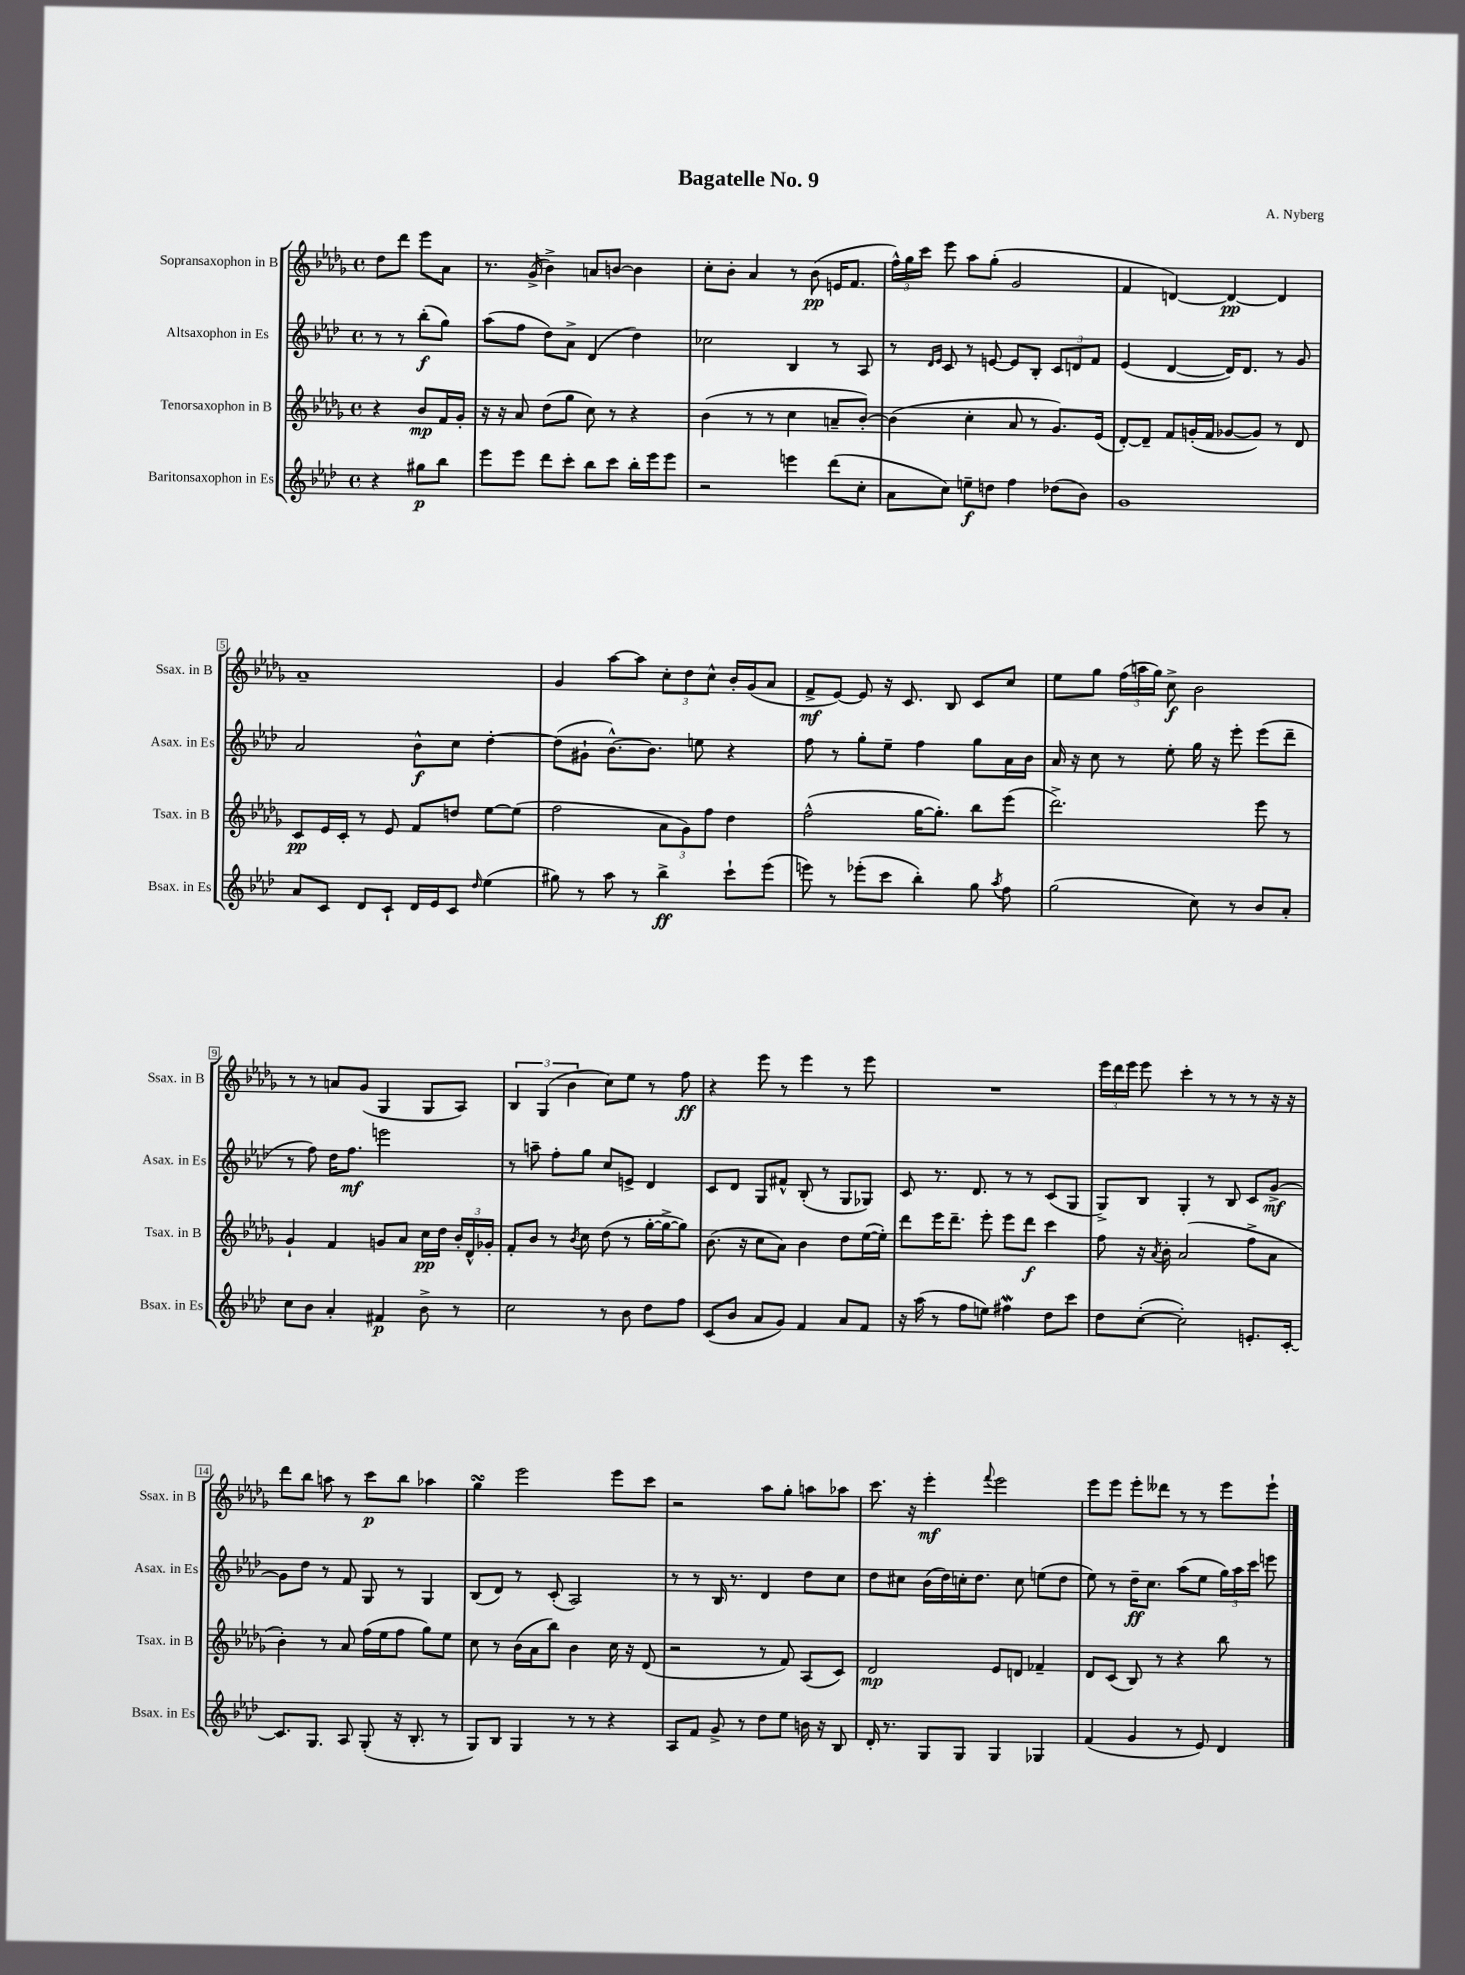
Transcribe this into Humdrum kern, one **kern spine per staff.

**kern	**dynam	**kern	**dynam	**kern	**dynam	**kern	**dynam
*part4	*part4	*part3	*part3	*part2	*part2	*part1	*part1
*staff4	*staff4	*staff3	*staff3	*staff2	*staff2	*staff1	*staff1
*I"Baritonsaxophon in Es	*	*I"Tenorsaxophon in B	*	*I"Altsaxophon in Es	*	*I"Sopransaxophon in B	*
*I'Bsax. in Es	*	*I'Tsax. in B	*	*I'Asax. in Es	*	*I'Ssax. in B	*
*clefG2	*	*clefG2	*	*clefG2	*	*clefG2	*
*k[b-e-a-d-]	*	*k[b-e-a-d-g-]	*	*k[b-e-a-d-]	*	*k[b-e-a-d-g-]	*
*M4/4	*	*M4/4	*	*M4/4	*	*M4/4	*
*met(c)	*	*met(c)	*	*met(c)	*	*met(c)	*
=	=	=	=	=	=	=	=
4r	.	4r	.	8r	.	8dd-\L	.
.	.	.	.	8r	.	8ddd-\J	.
8gg#X\L	p	8b-/L	mp	(8bb-'\L	f	8eee-\L	.
8bb-\J	.	16f/L	.	8gg\J)	.	8a-\J	.
.	.	16g-'/JJ	.	.	.	.	.
=1	=1	=1	=1	=1	=1	=1	=1
8eee-\L	.	16r	.	(8aa-\L	.	8.r	.
.	.	16r	.	.	.	.	.
8eee-\J	.	8a-/	.	8ff\J	.	.	.
.	.	.	.	.	.	(16g-^/	.
8ddd-\L	.	(8dd-\L	.	8dd-\L)	.	4b-^\)	.
8ccc'\J	.	8gg-\J	.	8a-^\J	.	.	.
8bb-\L	.	8cc\)	.	(4d-/	.	8an/L	.
8ccc\J	.	8r	.	.	.	[8bn/J	.
16bb-'\LL	.	4r	.	4dd-\)	.	4b\]	.
16eee-\J	.	.	.	.	.	.	.
8eee-\J	.	.	.	.	.	.	.
=2	=2	=2	=2	=2	=2	=2	=2
2r	.	(4b-\	.	2cc-X\	.	8cc'\L	.
.	.	.	.	.	.	8b-'\J	.
.	.	8r	.	.	.	4a-/	.
.	.	8r	.	.	.	.	.
4eeen\	.	4cc\	.	4B-/	.	8r	.
.	.	.	.	.	.	(8b-\	pp
(8ddd-\L	.	8an~/L	.	8r	.	16en/KL	.
.	.	.	.	.	.	8.f/J	.
8cc'\J	.	[8b-'/J)	.	8A-/	.	.	.
=3	=3	=3	=3	=3	=3	=3	=3
8a-\L	.	(4b-\]	.	8r	.	24ff^^\LL)	.
.	.	.	.	.	.	24gg-\	.
.	.	.	.	.	.	24ccc\JJ	.
.	.	.	.	16qqd-/LL	.	.	.
.	.	.	.	16qqe-/JJ	.	.	.
8cc\J)	.	.	.	8c/	.	8eee-\	.
8een~\L	f	4cc'\	.	8r	.	8aa-\L	.
8ddn\J	.	.	.	[8en/	.	(8gg-'\J	.
4ff\	.	8a-/	.	8e/L]	.	2g-/	.
.	.	8r	.	8B-'/J	.	.	.
(8dd-X\L	.	8.g-/L)	.	12c/L	.	.	.
.	.	.	.	12dn/	.	.	.
8b-\J)	.	.	.	.	.	.	.
.	.	.	.	12f/J	.	.	.
.	.	(16e-/Jk	.	.	.	.	.
=4	=4	=4	=4	=4	=4	=4	=4
1g	.	[8d-'/L)	.	(4e-/	.	4f/	.
.	.	8d-~/J]	.	.	.	.	.
.	.	8f/L	.	[4d-/	.	[4dn/)	.
.	.	(16gn'/L	.	.	.	.	.
.	.	16f/JJ	.	.	.	.	.
.	.	[8g-X/L	.	16d-/KL])	.	4d/_	pp
.	.	.	.	8.d-/J	.	.	.
.	.	8g-/J])	.	.	.	.	.
.	.	8r	.	8r	.	4d/]	.
.	.	8d-/	.	8g/	.	.	.
!!LO:LB:g=z
=5	=5	=5	=5	=5	=5	=5	=5
8a-/L	.	8c/L	pp	2a-/	.	1a-~	.
8c/J	.	16e-/L	.	.	.	.	.
.	.	16c'/JJ	.	.	.	.	.
8d-/L	.	8r	.	.	.	.	.
8c`/J	.	8e-/	.	.	.	.	.
16d-/LL	.	8f/L	.	8b-^^\L	f	.	.
16e-/J	.	.	.	.	.	.	.
8c/J	.	8ddn/J	.	8cc\J	.	.	.
16qqdd-/	.	.	.	.	.	.	.
(4ee-\	.	[8ee-\L	.	[4dd-'\	.	.	.
.	.	(8ee-\J]	.	.	.	.	.
=6	=6	=6	=6	=6	=6	=6	=6
8gg#X\)	.	2ff\	.	(8dd-\L]	.	4g-/	.
8r	.	.	.	8g#X`\J	.	.	.
8aa-\	.	.	.	[8.b-^^\L)	.	[8aa-\L	.
8r	.	.	.	.	.	8aa-\J]	.
.	.	.	.	8.b-\J]	.	.	.
4bb-^\	ff	12a-\L	.	.	.	12cc'\L	.
.	.	12g-\)	.	.	.	12dd-\	.
.	.	.	.	8een\	.	.	.
.	.	12ff\J	.	.	.	12cc^^\J	.
8ccc`\L	.	4dd-\	.	4r	.	16b-'/LL	.
.	.	.	.	.	.	(16g-/J	.
(8eee-\J	.	.	.	.	.	8a-/J	.
=7	=7	=7	=7	=7	=7	=7	=7
8eeen\)	.	(2ff^^\	.	8ff\	.	8f^/L	mf
8r	.	.	.	8r	.	[8e-/J)	.
(8eee-X'\L	.	.	.	8gg'\L	.	8e-/]	.
8ccc\J	.	.	.	8ee-~\J	.	16r	.
.	.	.	.	.	.	8.c/	.
4bb-'\)	.	[16gg-\KL	.	4ff\	.	.	.
.	.	8.gg-'\J])	.	.	.	.	.
.	.	.	.	.	.	8B-/	.
8gg\	.	8bb-\L	.	8gg\L	.	8c/L	.
8qaa-/	.	.	.	.	.	.	.
8ff\	.	(8eee-\J	.	16a-\L	.	8cc/J	.
.	.	.	.	16b-\JJ	.	.	.
=8	=8	=8	=8	=8	=8	=8	=8
(2gg\	.	2.ddd-^\)	.	16a-/	.	8ee-\L	.
.	.	.	.	16r	.	.	.
.	.	.	.	8cc\	.	8gg-\J	.
.	.	.	.	8r	.	(24ff\LL	.
.	.	.	.	.	.	24aan\	.
.	.	.	.	.	.	24gg-\JJ)	.
.	.	.	.	8ee-'\	.	8cc^\	f
8cc\)	.	.	.	16gg\	.	2b-\	.
.	.	.	.	16r	.	.	.
8r	.	.	.	8eee-'\	.	.	.
8b-/L	.	8eee-\	.	(8eee-\L	.	.	.
8a-'/J	.	8r	.	8ddd-~\J	.	.	.
!!LO:LB:g=z
=9	=9	=9	=9	=9	=9	=9	=9
8cc\L	.	4g-`/	.	8r	.	8r	.
8b-\J	.	.	.	8ff\)	.	8r	.
4a-'/	.	4f/	.	16dd-\KL	.	8an/L	.
.	.	.	.	8.ff\J	mf	.	.
.	.	.	.	.	.	(8g-/J	.
4f#X/	p	8gn/L	.	2eeen\	.	4G-/	.
.	.	8a-/J	.	.	.	.	.
8b-^\	.	16cc\LL	pp	.	.	8G-/L	.
.	.	16dd-\JJ	.	.	.	.	.
8r	.	24b-'/LL	.	.	.	8A-/J)	.
.	.	24d-^^/	.	.	.	.	.
.	.	24g-X'/JJ	.	.	.	.	.
=10	=10	=10	=10	=10	=10	=10	=10
2cc\	.	8f'/L	.	8r	.	6B-/	.
.	.	8b-/J	.	8aan~\	.	.	.
.	.	.	.	.	.	(6G-/	.
.	.	8r	.	8ff'\L	.	.	.
.	.	.	.	.	.	6b-\	.
.	.	8qb-/	.	.	.	.	.
.	.	8cc\	.	8gg\J	.	.	.
8r	.	(8dd-\	.	8cc/L	.	8cc\L)	.
8b-\	.	8r	.	8en^/J	.	8ee-\J	.
8dd-\L	.	[16gg-'\LL	.	4d-/	.	8r	.
.	.	16gg-^\J_	.	.	.	.	.
8ff\J	.	8gg-\J])	.	.	.	8ff\	ff
=11	=11	=11	=11	=11	=11	=11	=11
(8c/L	.	(8.b-\	.	8c/L	.	4r	.
8b-/J	.	.	.	8d-/J	.	.	.
.	.	16r	.	.	.	.	.
8a-/L	.	8cc\L	.	8G/L	.	8eee-\	.
8g/J)	.	8a-\J)	.	8f#X^^/J	.	8r	.
4f/	.	4b-\	.	(8B-'/	.	4eee-\	.
.	.	.	.	8r	.	.	.
8a-/L	.	8dd-\L	.	8G/L	.	8r	.
8f/J	.	([16ee-\L	.	8G-X/J)	.	8eee-\	.
.	.	16ee-'\JJ])	.	.	.	.	.
=12	=12	=12	=12	=12	=12	=12	=12
16r	.	8ddd-\L	.	8c/	.	1r	.
(16aa-\	.	.	.	.	.	.	.
8r	.	16eee-\K	.	8.r	.	.	.
.	.	8.ddd-~\J	.	.	.	.	.
8ff\L	.	.	.	.	.	.	.
.	.	.	.	8.d-/	.	.	.
8een\J)	.	8eee-'\	.	.	.	.	.
4ff#XW\	.	8eee-\L	.	8r	.	.	.
.	.	8ddd-\J	f	8r	.	.	.
8dd-\L	.	4ccc\	.	(8c/L	.	.	.
8ccc\J	.	.	.	8G/J	.	.	.
=13	=13	=13	=13	=13	=13	=13	=13
8dd-\L	.	8ff\	.	8G^/L)	.	24eee-\LL	.
.	.	.	.	.	.	24ddd-\	.
.	.	.	.	.	.	24eee-\JJ	.
([8cc'\J	.	16r	.	8B-/J	.	8eee-\	.
.	.	8qa-/	.	.	.	.	.
.	.	16b-'\	.	.	.	.	.
2cc'\])	.	(2a-/	.	4G'/	.	4ccc'\	.
.	.	.	.	8r	.	8r	.
.	.	.	.	8B-/	.	8r	.
8.en'/L	.	8ff^\L	.	8c/L	.	8r	.
.	.	8a-\J	.	[8g^/J	mf	16r	.
[16c'/Jk	.	.	.	.	.	16r	.
!!LO:LB:g=z
=14	=14	=14	=14	=14	=14	=14	=14
8.c/L]	.	4b-'\)	.	8g\L]	.	8ddd-\L	.
.	.	.	.	8dd-\J	.	8bb-\J	.
8.G/J	.	.	.	.	.	.	.
.	.	8r	.	8r	.	8aan\	.
8A-/	.	8a-/	.	8f/	.	8r	.
(8G'/	.	(16ff\LL	.	8G/	.	8ccc\L	p
.	.	16ee-\J	.	.	.	.	.
16r	.	8ff\J	.	8r	.	8bb-\J	.
8.B-'/	.	.	.	.	.	.	.
.	.	8gg-\L)	.	4G/	.	4aa-X\	.
8r	.	8ee-\J	.	.	.	.	.
=15	=15	=15	=15	=15	=15	=15	=15
8G/L)	.	8cc\	.	(8B-/L	.	4gg-sSSs\	.
8B-/J	.	8r	.	8d-/J)	.	.	.
4G/	.	(16b-\LL	.	8r	.	2eee-\	.
.	.	16a-\J	.	.	.	.	.
.	.	8bb-\J)	.	(8c'/	.	.	.
8r	.	4b-\	.	2A-/)	.	.	.
8r	.	.	.	.	.	.	.
4r	.	16cc\	.	.	.	8eee-\L	.
.	.	16r	.	.	.	.	.
.	.	(8d-/	.	.	.	8ccc\J	.
=16	=16	=16	=16	=16	=16	=16	=16
8A-/L	.	2r	.	8r	.	2r	.
8f/J	.	.	.	8r	.	.	.
8g^/	.	.	.	16B-/	.	.	.
.	.	.	.	8.r	.	.	.
8r	.	.	.	.	.	.	.
8dd-\L	.	8r	.	4d-/	.	8aa-\L	.
8ee-\J	.	8f/)	.	.	.	8gg-'\J	.
16bn\	.	(8A-/L	.	8dd-\L	.	8aan\L	.
16r	.	.	.	.	.	.	.
8B-/	.	8c/J)	.	8cc\J	.	8aa-X\J	.
=17	=17	=17	=17	=17	=17	=17	=17
16d-'/	.	2d-/	mp	8dd-\L	.	8.ccc\	.
8.r	.	.	.	.	.	.	.
.	.	.	.	8cc#X\J	.	.	.
.	.	.	.	.	.	16r	.
8G/L	.	.	.	(16b-\LL	.	4eee-'\	mf
.	.	.	.	16dd-\)	.	.	.
8G/J	.	.	.	16ccn'\J	.	.	.
.	.	.	.	8.dd-\J	.	.	.
.	.	.	.	.	.	8qqfff/	.
4G/	.	8e-/L	.	.	.	2eee-\	.
.	.	8dn/J	.	8cc\	.	.	.
4G-X/	.	4f-X~/	.	(8een\L	.	.	.
.	.	.	.	8dd-\J	.	.	.
=18	=18	=18	=18	=18	=18	=18	=18
(4f/	.	8d-/L	.	8ee-\)	.	8eee-\L	.
.	.	(8c/J	.	8r	.	8eee-\J	.
4g/	.	8B-/)	.	16dd-~\KL	ff	8eee-'\L	.
.	.	.	.	8.cc\J	.	.	.
.	.	8r	.	.	.	8ddd--X\J	.
8r	.	4r	.	(8aa-\L	.	8r	.
8e-/)	.	.	.	8ee-\J	.	8r	.
4d-/	.	8bb-\	.	24gg\LL)	.	8eee-\L	.
.	.	.	.	24aa-\	.	.	.
.	.	.	.	24ccc\JJ	.	.	.
.	.	8r	.	8eeen\	.	8eee-`\J	.
==	==	==	==	==	==	==	==
*-	*-	*-	*-	*-	*-	*-	*-
